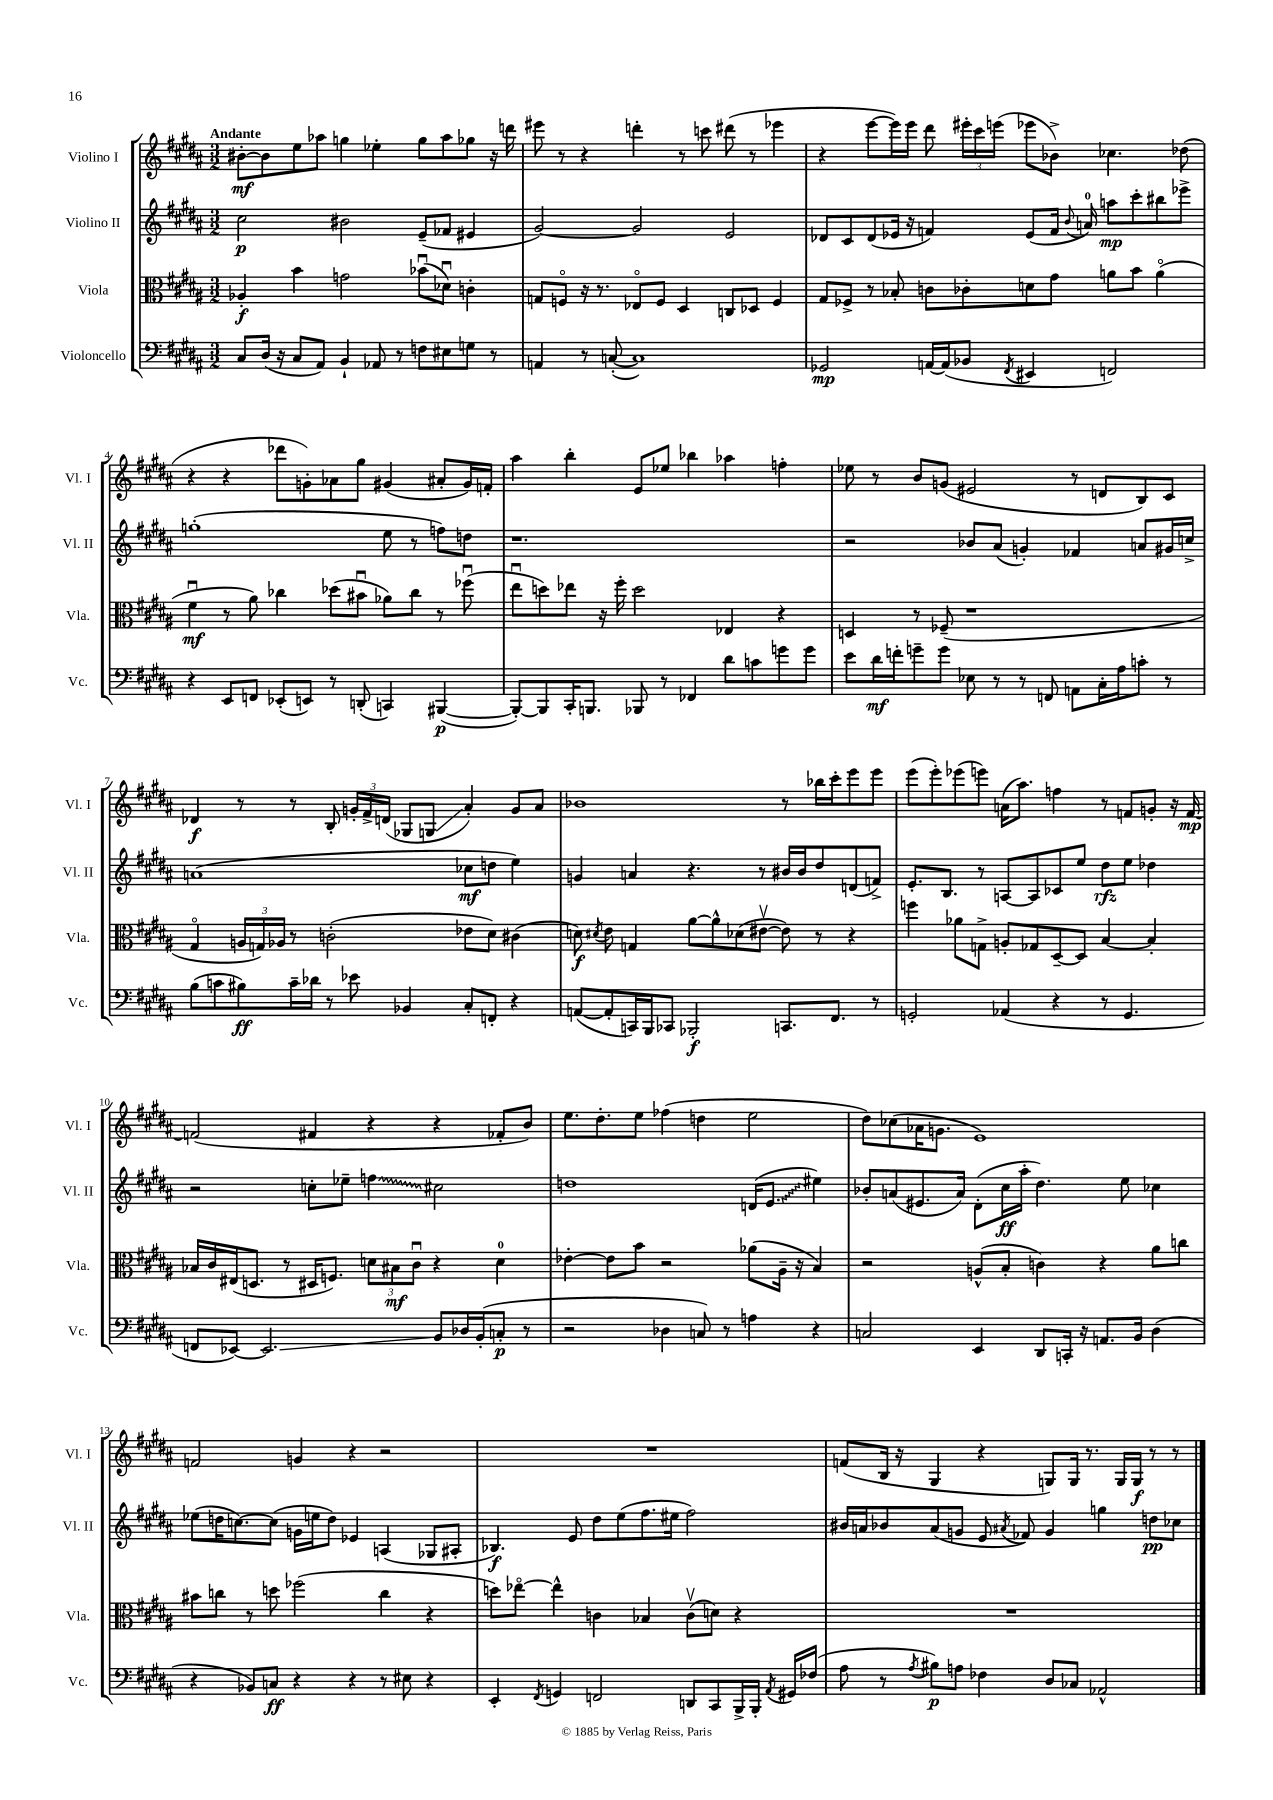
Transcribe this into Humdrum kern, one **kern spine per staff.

**kern	**kern	**kern	**kern
*staff4	*staff3	*staff2	*staff1
*clefF4	*clefC3	*clefG2	*clefG2
*k[f#c#g#d#a#]	*k[f#c#g#d#a#]	*k[f#c#g#d#a#]	*k[f#c#g#d#a#]
*M3/2	*M3/2	*M3/2	*M3/2
8C#/L	4A-'/	2cc#\	[8b#'\L
(16D#/Jk	.	.	8b#\]
16r	.	.	.
8C#/L	4b\	.	8ee\
8AA#/J)	.	.	8aa-\J
4BB`/	2g\	2b#\	4gg\
8AA-/	.	.	4ee-'\
8r	.	.	.
8F\L	(8b-u\L	(8e~/L	8gg\L
8E#\	8d-u\J)	8f-/J	8aa-\
8G\J	4c'\	4e#/	8gg-\J
8r	.	.	16r
.	.	.	16ddd\
=	=	=	=
4AA/	8G/L	[2g#/)	8eee#\
.	8Fo/J	.	8r
8r	16r	.	4r
.	8.r	.	.
([8C'/	.	.	.
1C])	8E-o/L	2g#/]	4ddd'\
.	8F/J	.	.
.	4D#/	.	8r
.	.	.	8ccc\
.	8C/L	2e/	(8ddd#\
.	8D-/J	.	8r
.	4F/	.	4eee-\
=	=	=	=
2GG-/	8G#/L	8d-/L	4r
.	8F-^/J	8c#/	.
.	8r	(8d-/	[8eee\L
.	8B-'/	16e-/Jk	16eee\]L)
.	.	16r	16eee\JJ
[16AA/LL	8c\L	4f/)	8ddd#\
(16AA/]J	.	.	.
8BB-/J	8c-'\	.	24eee#'\LL
.	.	.	24ccc#\
.	.	.	(24eee\JJ
8qFF#/	.	.	.
4EE#/	8d\	(8e-/L	8eee-\L
.	8g#\J	16f/Jk	8b-^\J)
.	.	8qqb/	.
.	.	16a/)	.
2FF/)	8a\L	8aa\L	4.cc-\
.	8b\J	8ccc#'\	.
.	(4ao\	8bb#\	.
.	.	8eee-^\J	(8dd-\
=	=	=	=
4r	4f#u\	(1gg'	4r
8EE/L	8r	.	4r
8FF/J	8a#\)	.	.
(8EE-'/L	4cc-\	.	8ddd-\L
8EE/J)	.	.	8g'\)
8r	(8dd-\L	.	8a-\
(8DD'/	8b#u\J	.	8gg#\J
4CC/)	8a-\L)	8ee\	(4g#/
.	8cc-\J	8r	.
([4BBB#/	8r	8ff\L)	8a#'/L
.	(8ff-u\	8dd\J	16g#/L)
.	.	.	16f'/JJ
=	=	=	=
8BBB#'/_L)	8eeu\L	1.r	4aa#\
8BBB#/]	8dd\)	.	.
16CC#'/K	8ee-\J	.	4bb'\
8.BBB/J	.	.	.
.	16r	.	.
.	16ff#'\	.	.
8BBB-/	2dd\	.	8e/L
8r	.	.	8ee-/J
4FF-/	.	.	4bb-\
8d#\L	4E-/	.	4aa-\
8c\	.	.	.
8g\	4r	.	4ff'\
8g\J	.	.	.
=	=	=	=
8e\L	4D/	2r	8ee-\
16d#\L	.	.	8r
16f'\J	.	.	.
8g~\	8r	.	8b/L
8g\J	(8F-~/	.	(8g/J
8E-\	1r	8b-/L	2e#/
8r	.	(8a#/J	.
8r	.	4g'/)	.
8FF/	.	.	.
8AA\L	.	4f-/	8r
16C#'\L	.	.	8d/L
16A#\J	.	.	.
8c'\J	.	8a/L	8B/)
8r	.	16g#/L	8c#/J
.	.	16cc^/JJ	.
=	=	=	=
(8B\L	4G#o/	(1a	4d-/
8c\	.	.	.
8B#\)	24A/LL	.	8r
.	24G/)	.	.
.	24A-/JJ	.	.
16c~\L	8r	.	8r
16d-\JJ	.	.	.
8r	(2c'\	.	8B'/
8e-\	.	.	24g'/LL
.	.	.	24f#^/
.	.	.	(24d/JJ
4BB-/	.	.	8G-/L
.	.	.	8G/J
8C#'/L	8e-\L	8cc-\L	4a#'/)
8FF'/J	8d#\J)	8dd\J	.
4r	(4c#\	4ee\)	8g/L
.	.	.	8a#/J
=	=	=	=
([8AA/L	8d\)	4g/	1b-
.	8qd#/	.	.
8AA'/]	8e\	.	.
16CC/L)	4G/	4a/	.
16BBB/J	.	.	.
8CC-/J	.	.	.
2BBB-'/	[8a#\L	4.r	.
.	8a#^^\]	.	.
.	(8d-\	.	.
.	[8e#v\J	8r	.
8.CC/L	8e#\])	16b#/LL	8r
.	.	16b#/J	.
.	8r	8dd#/	16bb-\LL
8.FF#/J	.	.	16ccc#'\J
.	4r	(8d/	8eee\
8r	.	8f^/J)	8eee\J
=	=	=	=
2GG'/	4ff\	8.e'/L	(8eee\L
.	.	.	8eee'\)
.	.	8.B/J	.
.	8a-\L	.	(8eee-\
.	8G^\J	8r	8eee\J)
(4AA-/	8A'/L	[8A/L	(16a\LK
.	.	.	8.aa#\J)
.	8G-/	8A/]	.
4r	[8D#~/	8c-/	4ff\
.	8D#/]J	8ee/J	.
8r	[4B/	8dd#\L	8r
4.GG/	.	8ee\J	8f/L
.	4B'/]	4dd-\	8g'/J
.	.	.	16r
.	.	.	[16f/
=	=	=	=
8FF/L	16B-/LL	2r	(2f/]
.	16c#/	.	.
[8EE-/J)	(16E#/J	.	.
.	8.D/J	.	.
2.EE-/]	.	.	.
.	8r	.	.
.	16D#/LK	8cc'\L	4f#/
.	8.F/J)	.	.
.	.	8ee-~\J	.
.	12d\L	4ff\	4r
.	12B#\	.	.
.	12c#u\J	.	.
8BB/L	4r	2cc#\	4r
16D-/L	.	.	.
(16BB'/J	.	.	.
8C'/J	4d\	.	8f-'/L
8r	.	.	8b/J)
=	=	=	=
2r	[4e-'\	1dd	8.ee\L
.	.	.	8.dd#'\
.	8e-\]L	.	.
.	8b\J	.	8ee\J
4D-\	2r	.	(4ff-\
8C/)	.	.	4dd\
8r	.	.	.
4A\	(8a-\L	(16d/LK	2ee\
.	.	8.e/J	.
.	16A#~\Jk	.	.
.	16r	.	.
4r	4B/)	4ee#\)	.
=	=	=	=
2C/	2r	8b-'/L	8dd#\L)
.	.	(8a/	(8cc-\
.	.	8.e#/	16a-\K
.	.	.	8.g\J
.	.	16a/Jk)	.
4EE/	(8A^^/L	(8d#'\L	1e)
.	8B'/J	16cc#\L	.
.	.	16aa#'\JJ	.
8DD#/L	4c\)	4.dd#\)	.
16CC'/Jk	.	.	.
16r	.	.	.
8.AA/L	4r	.	.
.	.	8ee\	.
16BB/Jk	.	.	.
(4D#\	8a#\L	4cc-\	.
.	8cc\J	.	.
=	=	=	=
4r	8b#\L	(8ee-\L	2f/
.	8cc\J	16dd\K	.
.	.	[8.cc\)	.
8BB-/L)	8r	.	.
8C/J	8dd\	(8cc\]J	.
4r	(2ff-\	16g\LL	4g/
.	.	16ee\J	.
.	.	8dd\J)	.
4r	.	4e-/	4r
8r	4cc\	(4A/	2r
8E#\	.	.	.
4r	4r	8G-/L	.
.	.	8A#'/J	.
=	=	=	=
4EE'/	8dd\L)	4.B-/)	1.r
.	[8ee-o\J	.	.
8qFF#/	.	.	.
4GG/	4ee-^^\]	.	.
.	.	8e/	.
2FF/	4c\	8dd#\L	.
.	.	(8ee\	.
.	4B-/	8.ff#\	.
.	.	16ee#\Jk	.
8DD/L	(8cv\L	2ff#\)	.
8CC#/	8d\J)	.	.
16BBB^/L	4r	.	.
16BBB'/JJ	.	.	.
8qAA#/	.	.	.
16GG#/LL	.	.	.
(16F-/JJ	.	.	.
=	=	=	=
8A#\	1.r	16b#/LL	(8f/L
.	.	16a/J	.
8r	.	8b-/	16B/Jk
.	.	.	16r
8qA#/	.	.	.
8B#\L)	.	(8a/	4G#/
8A\J	.	8g/J	.
4F-\	.	8e/	4r
.	.	8qa#/	.
.	.	8f-/)	.
8D#/L	.	4g/	8G/L)
8C-/J	.	.	16G/Jk
.	.	.	8.r
2AA-^^/	.	4gg\	.
.	.	.	16G/LL
.	.	.	16G/JJ
.	.	8dd\L	8r
.	.	8cc-\J	8r
==	==	==	==
*-	*-	*-	*-
